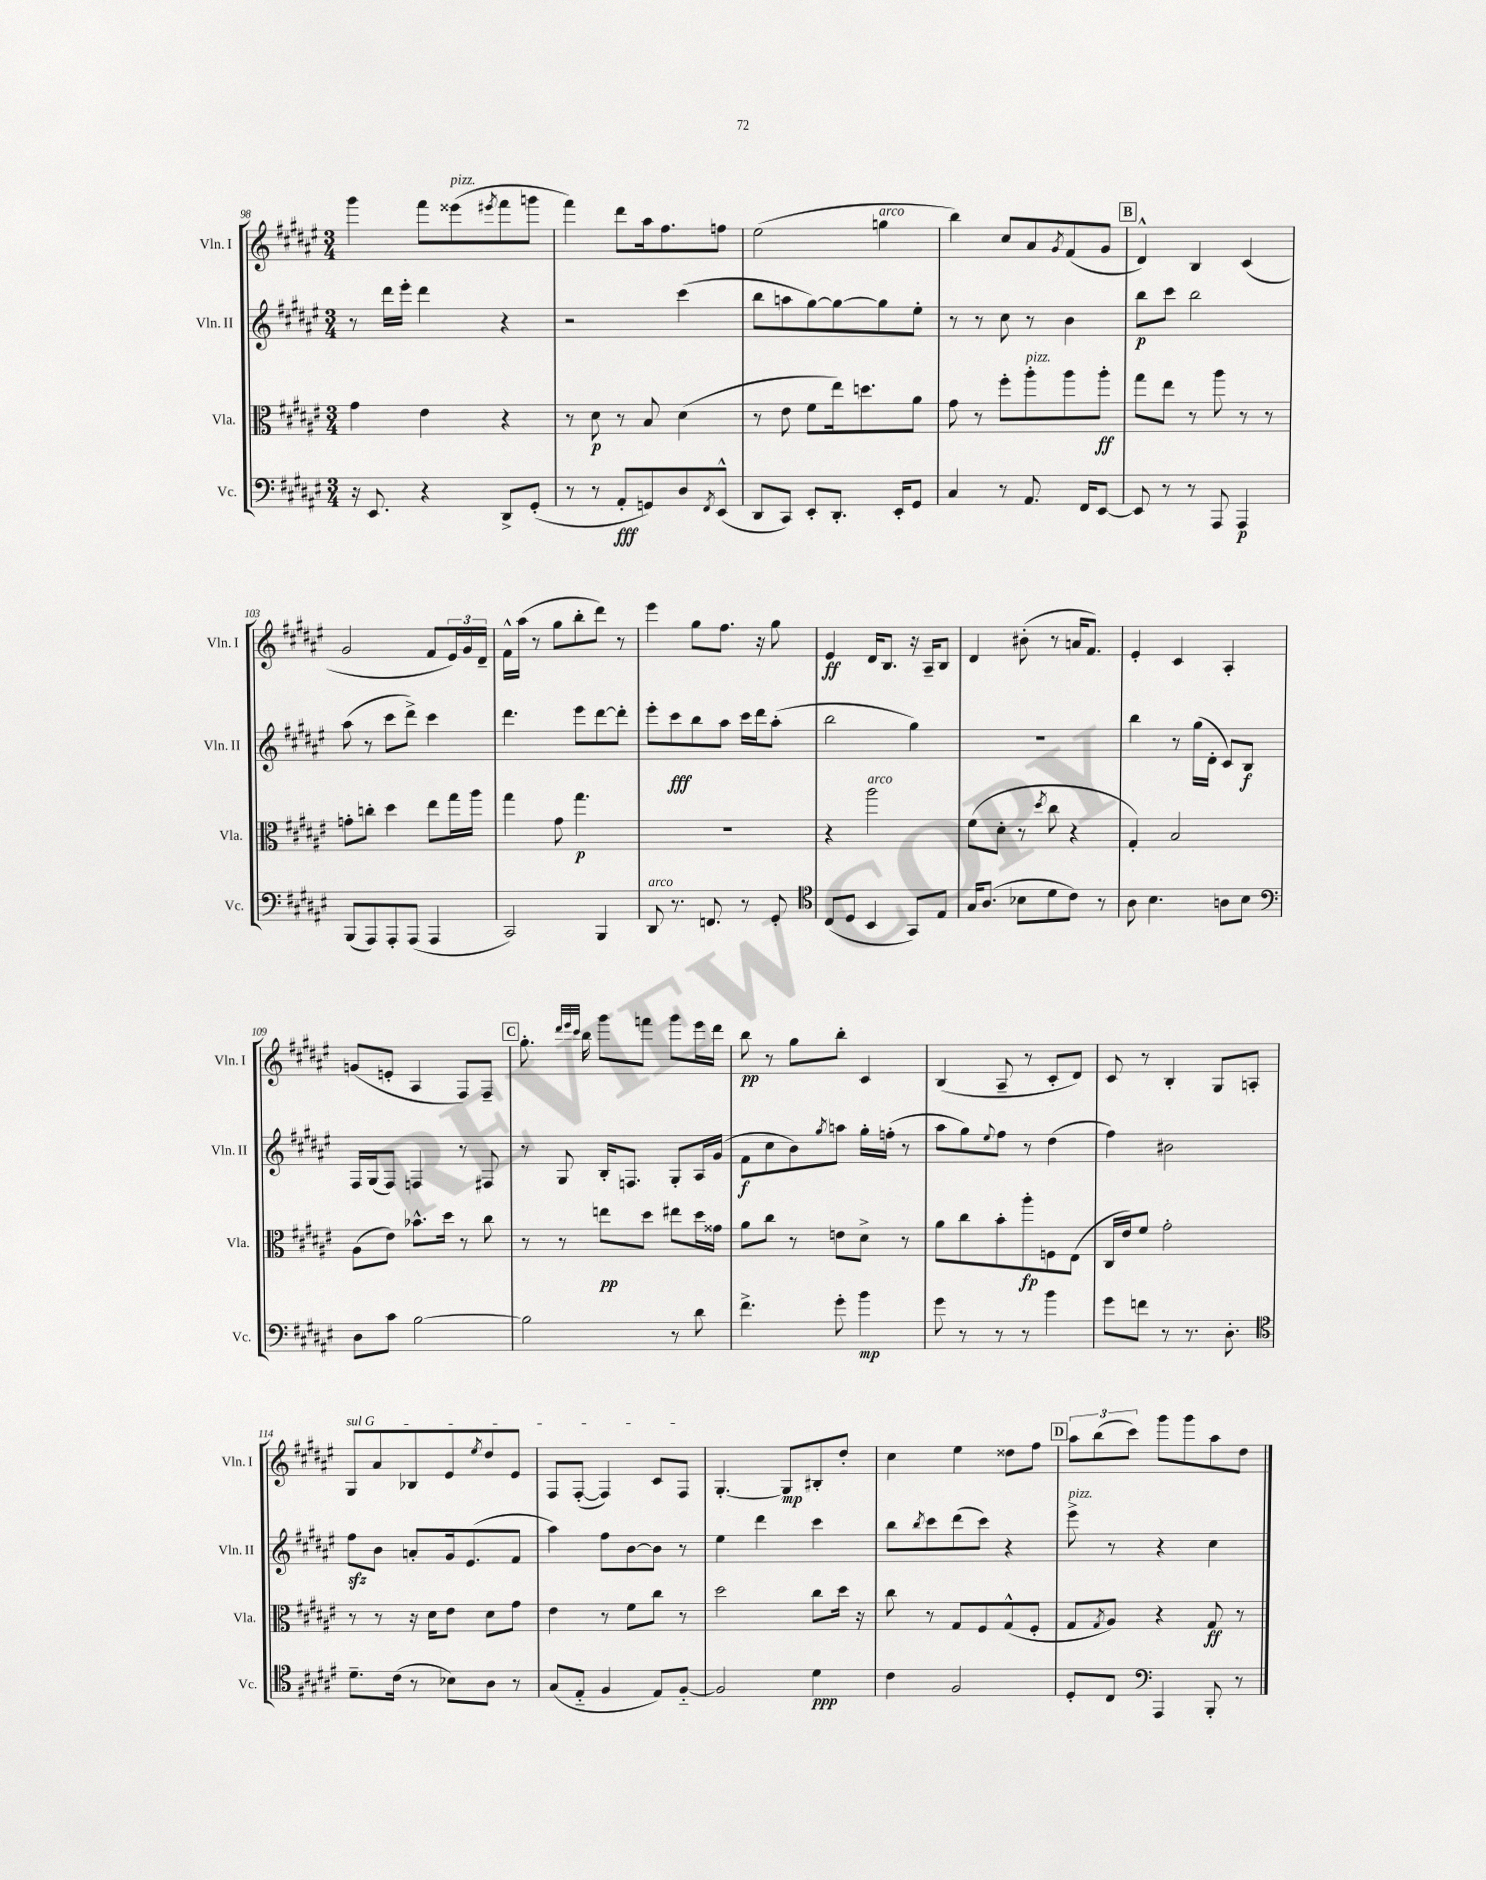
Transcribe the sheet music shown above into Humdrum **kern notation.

**kern	**kern	**kern	**kern
*staff4	*staff3	*staff2	*staff1
*clefF4	*clefC3	*clefG2	*clefG2
*k[f#c#g#d#a#e#]	*k[f#c#g#d#a#e#]	*k[f#c#g#d#a#e#]	*k[f#c#g#d#a#e#]
*M3/4	*M3/4	*M3/4	*M3/4
16r	4g#\	8r	4ggg#\
8.EE#/	.	.	.
.	.	16ddd#\LL	.
.	.	16eee#'\JJ	.
4r	4e#\	4ddd#\	8fff#\L
.	.	.	(8eee##\
.	.	.	8qeee#/
8DD#^/L	4r	4r	8fff#\
(8GG#'/J	.	.	8ggg\J
=	=	=	=
8r	8r	2r	4fff#\)
8r	8d#\	.	.
8AA#'/L	8r	.	8ddd#\L
8GG/)	8B/	.	16aa#\k
.	.	.	8.ff#\
8D#/	(4d#\	(4ccc#\	.
8qFF#/	.	.	.
(8EE#^^/J	.	.	8ff\J
=	=	=	=
8DD#/L	8r	8bb\L	(2ee#\
8CC#/J)	8e#\	8aa\	.
8EE#'/L	8f#\L	[8gg#\)	.
8.DD#'/J	16ee#\k)	8gg#\_	.
.	8.dd\	.	.
.	.	8gg#\]	4gg\
16EE#'/LK	.	.	.
8GG#/J	8a#\J	8ee#'\J	.
=	=	=	=
4C#/	8g#\	8r	4bb\)
.	8r	8r	.
8r	8ff#'\L	8cc#\	8cc#/L
8.AA#/	8aa#'\	8r	8a#/
.	.	.	8qg#/
.	8aa#\	4b\	(8f#/
16FF#/LK	.	.	.
[8EE#/J	8aa#'\J	.	8g#/J
=	=	=	=
8EE#/]	8gg#\L	8bb\L	4d#^^/)
8r	8ee#\J	8ccc#\J	.
8r	8r	2bb\	4B/
8AAA#/	8aa#\	.	.
4AAA#/	8r	.	(4c#/
.	8r	.	.
=	=	=	=
(8BBB/L	8g'\L	(8aa#\	2g#/
8AAA#/)	8cc'\J	8r	.
8AAA#'/	4dd#\	8ccc#\L	.
(8AAA#/J	.	8ddd#^\J)	.
4AAA#/	8ee#\L	4ccc#\	8f#/L
.	16gg#\L	.	24e#/L)
.	.	.	24g#/
.	16aa#\JJ	.	.
.	.	.	24d#~/JJ
=	=	=	=
2CC#/)	4gg#\	4.ddd#\	16f#^^\LL
.	.	.	(16aa#\JJ
.	.	.	8r
.	8g#\	.	8gg#\L
.	4.gg#\	8eee#\L	8bb'\
4BBB/	.	[8ddd#\	8ddd#\J)
.	.	8ddd#'\]J	8r
=	=	=	=
8DD#/	2.r	8eee#'\L	4eee#\
8.r	.	8ccc#\	.
.	.	8bb\	8gg#\L
8.FF/	.	.	.
.	.	8aa#\J	8.ff#\J
8r	.	16ccc#\LL	.
.	.	16ddd#\J	16r
8GG#'/	.	(8aa#'\J	8gg#\
=	=	=	=
*clefC4	*	*	*
(8C#/L	4r	2bb\	4e#/
8D#/J	.	.	.
4BB/	2aa#\	.	16d#/LK
.	.	.	8.B/J
8GG#/L)	.	4gg#\)	16r
.	.	.	16A#~/LK
8E#/J	.	.	8B/J
=	=	=	=
16G#/LK	(8f#\L	2.r	4d#/
(8.A#/J	.	.	.
.	8d#'\J	.	.
8B-\L	8r	.	(8b#'\
.	8qdd#/	.	.
8d#\	8cc#\	.	8r
8c#\J)	4r	.	16a/LK
.	.	.	8.f#/J)
8r	.	.	.
=	=	=	=
8A#\	4G#'/)	4bb\	4e#'/
4.B\	.	.	.
.	2B/	8r	4c#/
.	.	(16gg#\LL	.
.	.	16d#'\JJ	.
8A\L	.	8c#/L)	4A#'/
8B\J	.	8B/J	.
=	=	=	=
*clefF4	*	*	*
8D#\L	(8A#\L	16F#/LL	(8g/L
.	.	(16G#/J	.
8c#\J	8e#\J)	8F#/J)	8e'/J
[2B\	8.b-^^\L	4F/	4A#/
.	16dd#\Jk	.	.
.	8r	8r	8F#/L)
.	8cc#\	8F#/	8F#~/J
=	=	=	=
2B\]	8r	8r	8.gg#'\
.	8r	8G#/	.
.	.	.	32qqddd#/LLL
.	.	.	32qqeee#/
.	.	.	32qqccc#/JJJ
.	.	.	16bb\
.	8ee\L	16B'/LK	8ggg#\L
.	.	8.F/J	.
.	8dd#\J	.	8fff\J
8r	8ee#\L	8G#'/L	8ggg#\L
8d#\	16dd#\L	16A#/L	16eee#\L
.	16g##\JJ	(16g#/JJ	16ddd#\JJ
=	=	=	=
4.f#^\	8a#\L	8f#\L	8bb\
.	8cc#\J	8cc#\	8r
.	8r	8b\)	8gg#\L
.	.	8qgg#/	.
8g#'\	8e\L	8aa\J	8bb'\J
4b\	8d#^\J	16gg#'\LL	4c#/
.	.	(16ff'\JJ	.
.	8r	8r	.
=	=	=	=
8g#\	8a#\L	8aa#\L	(4B/
8r	8cc#\	8gg#\)	.
.	.	8qqee#/	.
8r	8b'\	8ff#\J	8A#~/
8r	8aa#'\	8r	8r
4b\	8F\	(4dd#\	8c#'/L
.	(8E#\J	.	8d#/J)
=	=	=	=
8g#\L	16C#/LL	4ff#\)	8c#/
.	16e#/J)	.	.
8f\J	8f#/J	.	8r
8r	2g#'\	2b#\	4B'/
8.r	.	.	.
.	.	.	8G#/L
8.D#'\	.	.	.
.	.	.	8A'/J
=	=	=	=
*clefC4	*	*	*
8.d#~\L	8r	8ff#\L	8G#/L
.	8r	8b\J	8a#/
(16c#\Jk	.	.	.
8r	16r	8a'/L	8B-/
.	16d#\LK	.	.
8B-\L)	8e#\J	16g#/k	8e#/
.	.	(8.e#/	.
.	.	.	8qee#/
8A#\J	8d#\L	.	8dd#/
8r	8g#\J	8f#/J	8e#/J
=	=	=	=
(8G#/L	4e#\	4aa#\)	8F#/L
8E#'~/J	.	.	([8F#'/J
4F#/	8r	8ff#\L	4F#/])
.	8f#\L	[8b\	.
8E#/L)	8cc#\J	8b\]J	8c#/L
[8F#'~/J	8r	8r	8F#/J
=	=	=	=
2F#/]	2dd#\	4ee#\	[4.G#'/
.	.	4ddd#\	.
.	.	.	8G#/]L
4d#\	8cc#\L	4ccc#\	8B#'/
.	16dd#\Jk	.	8dd#'/J
.	16r	.	.
=	=	=	=
4c#\	8cc#\	8bb\L	4cc#\
.	.	8qbb/	.
.	8r	8ccc#\	.
2F#/	8G#/L	(8ddd#\	4ee#\
.	8F#/	8ccc#\J)	.
.	(8G#^^/	4r	8dd##\L
.	8F#'/J	.	8ff#\J
=	=	=	=
8D#'/L	8G#/L	8eee#^\	12aa#\L
.	.	.	(12bb\
.	8qG#/	.	.
8C#/J	8A#/J)	8r	.
.	.	.	12ccc#\J)
*clefF4	*	*	*
4AAA#/	4r	4r	8ggg#\L
.	.	.	8ggg#\
8BBB'/	8G#/	4cc#\	8aa#\
8r	8r	.	8dd#\J
==	==	==	==
*-	*-	*-	*-
